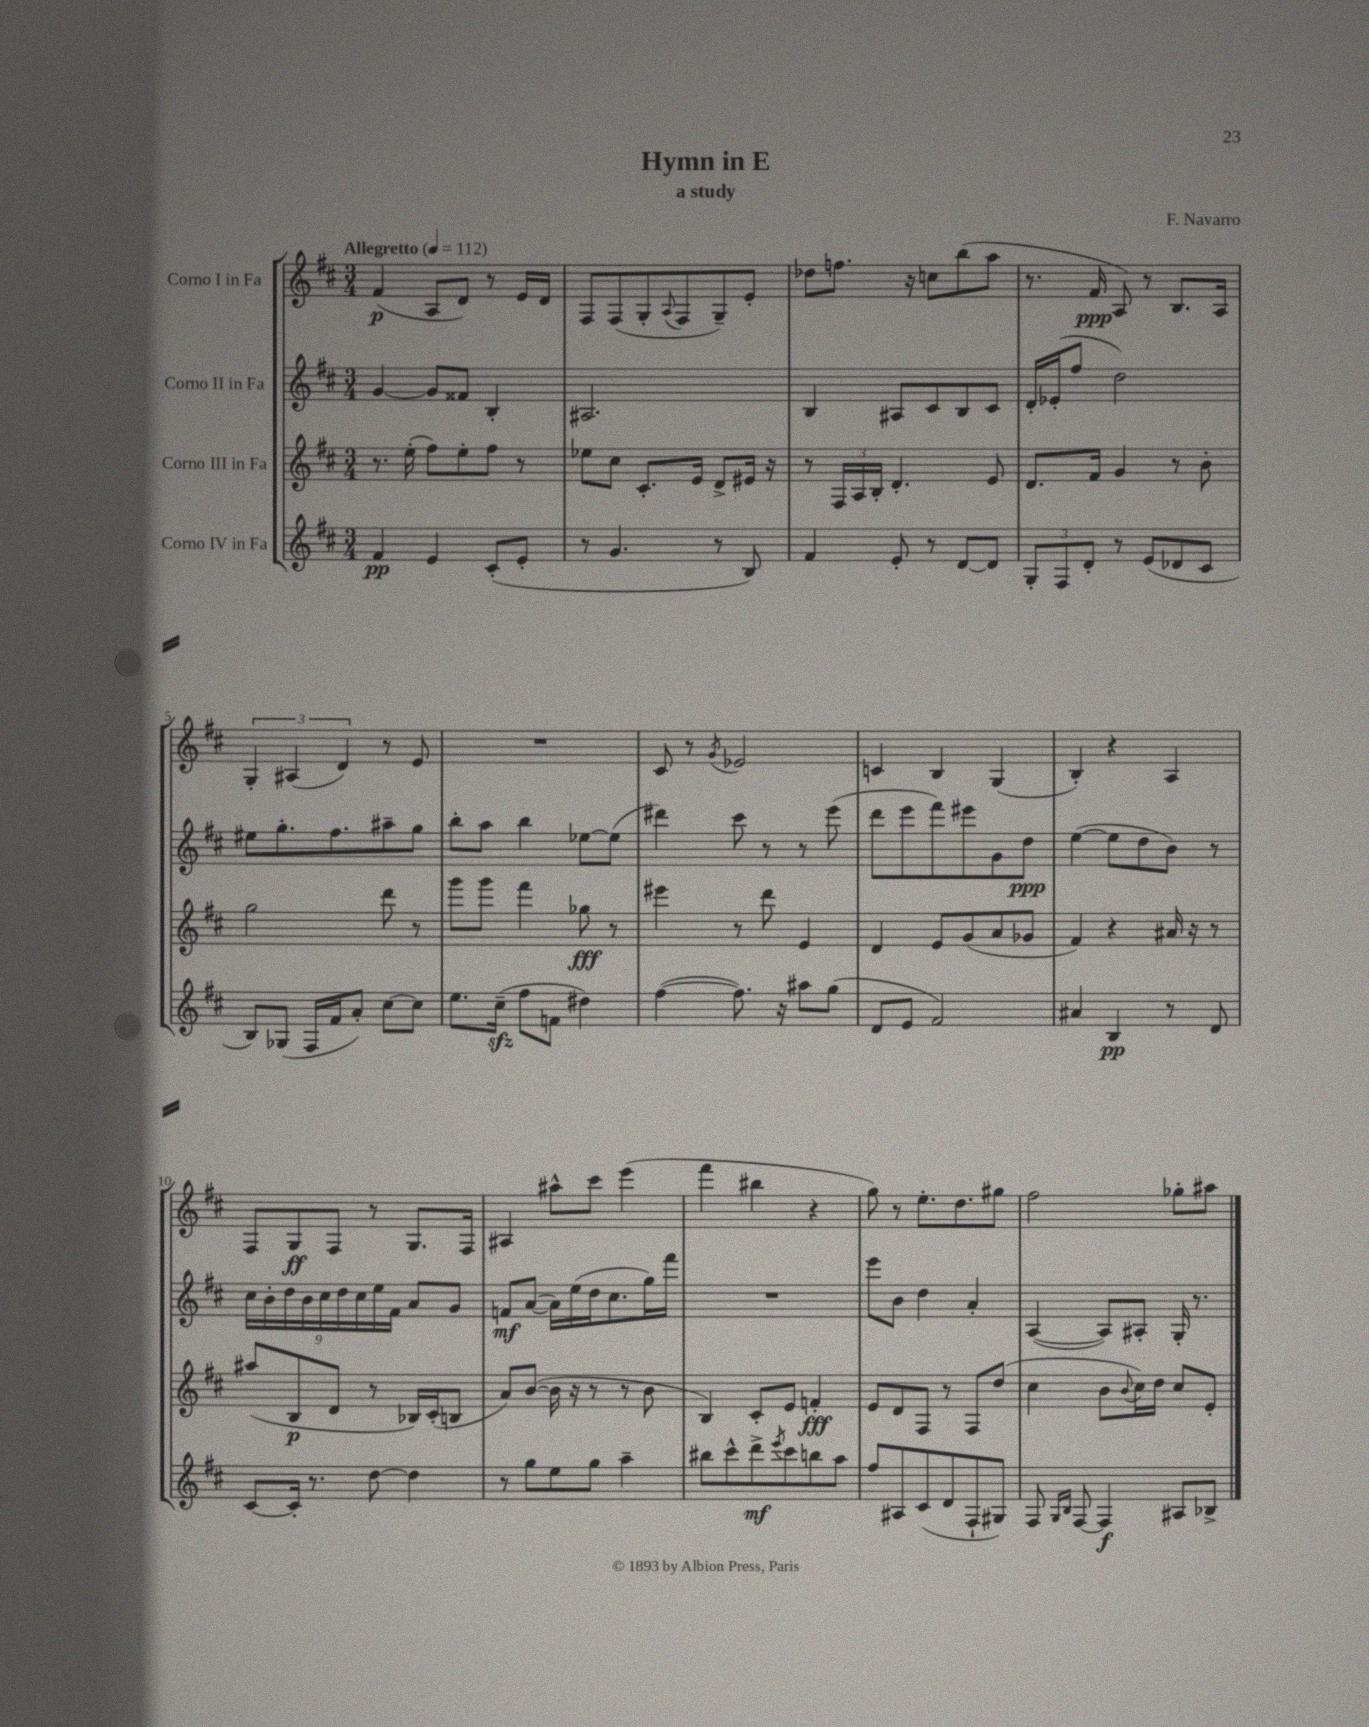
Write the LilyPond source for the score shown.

\header { title = "Hymn in E" composer = "F. Navarro" subtitle = "a study" }
<<
\new StaffGroup <<
\new Staff = "s0" \with { instrumentName = "Corno I in Fa" } {
    \clef treble \key d \major \numericTimeSignature \time 3/4 \tempo "Allegretto" 4 = 112
    fis'4\p( a8 d'8) r8 e'16 d'16 |
    fis8 fis8( g8-. \appoggiatura { a8 } fis8 g8--) e'8-. |
    des''8 f''8. r16 c''8 b''8( a''8 |
    r8. fis'16\ppp a8) r8 b8. a16 |
    \tuplet 3/2 { g4-. ais4( d'4) } r8 e'8 |
    R2. |
    cis'8 r8 \acciaccatura { g'8 } ees'2 |
    c'4 b4 g4( |
    b4-.) r4 a4 |
    fis8 g8\ff fis8 r8 g8. fis16 |
    ais4 ais''8-^ cis'''8 e'''4( |
    fis'''4 bis''4 r4 |
    g''8) r8 e''8.-. d''8. gis''8 |
    fis''2 ges''8-. ais''8 \bar "|." |
}
\new Staff = "s1" \with { instrumentName = "Corno II in Fa" } {
    \clef treble \key d \major \numericTimeSignature \time 3/4
    g'4~ g'8 fisis'8 b4-. |
    ais2. |
    b4 ais8 cis'8 b8 cis'8 |
    d'16-. ees'16-.( fis''8 d''2) |
    eis''8 g''8.-. fis''8. ais''8-- g''8 |
    b''8-. a''8 b''4 ees''8~ ees''8( |
    dis'''4) cis'''8 r8 r8 e'''8( |
    d'''8 e'''8 fis'''8) eis'''8 g'8 d''8\ppp |
    e''4~( e''8 d''8 b'8) r8 |
    \tuplet 9/8 { cis''16 b'16-. d''16 b'16 cis''16 d''16 cis''16 e''16 fis'16 } a'8 g'8 |
    f'8\mf a'8~( a'16) e''16( d''16 cis''8. g''16) fis'''16 |
    R2. |
    e'''8 b'8 d''4 a'4-. |
    a4~( a8) ais8-. g16-. r8. \bar "|." |
}
\new Staff = "s2" \with { instrumentName = "Corno III in Fa" } {
    \clef treble \key d \major \numericTimeSignature \time 3/4
    r8. e''16-.( fis''8) e''8-. fis''8 r8 |
    ees''8 cis''8 cis'8.-. e'16 d'8-> eis'16 r16 |
    r8 \tuplet 3/2 { fis16 a16 b16-. } d'4.-. e'8 |
    d'8. fis'16 g'4 r8 b'8-. |
    g''2 d'''8 r8 |
    g'''8 g'''8 fis'''4 ges''8\fff r8 |
    eis'''4 r8 d'''8 e'4 |
    d'4 e'8 g'8( a'8 ges'8 |
    fis'4) r4 ais'16 r16 r8 |
    ais''8( b8\p d'8 r8 bes16) cis'16-.( b8 |
    a'8) b'8~( b'16 r16 r8 r8 b'8 |
    b4) cis'8-. e'8 f'4-.\fff |
    e'8 d'8 fis8 r8 fis8 d''8( |
    cis''4 b'8 \appoggiatura { b'8 } cis''16) d''16 cis''8 e'8-. \bar "|." |
}
\new Staff = "s3" \with { instrumentName = "Corno IV in Fa" } {
    \clef treble \key d \major \numericTimeSignature \time 3/4
    fis'4\pp e'4 cis'8-.( e'8-. |
    r8 g'4. r8 b8) |
    fis'4 e'8-. r8 d'8~ d'8 |
    \tuplet 3/2 { g8-. fis8 d'8-. } r8 e'8( des'8 cis'8 |
    b8) ges8( fis16 fis'16 a'8-.) cis''8~ cis''8 |
    e''8. cis''16--\sfz( fis''8 f'8 dis''4) |
    fis''4~( fis''8.) r16 ais''8 g''8( |
    d'8 e'8 fis'2) |
    ais'4 b4\pp r8 d'8 |
    cis'8~ cis'16-. r8. d''8~ d''4 |
    r8 g''8 e''8 g''8 a''4-- |
    bis''8 cis'''8-^ d'''8->\mf \acciaccatura { e'''8 } cis'''8 b''8 a''8 |
    fis''8 ais8 cis'8( d'8 fis8-! gis8) |
    fis8 \grace { g16 b16 } fis8~ fis4\f ais8 bes8-> \bar "|." |
}
>>
>>
